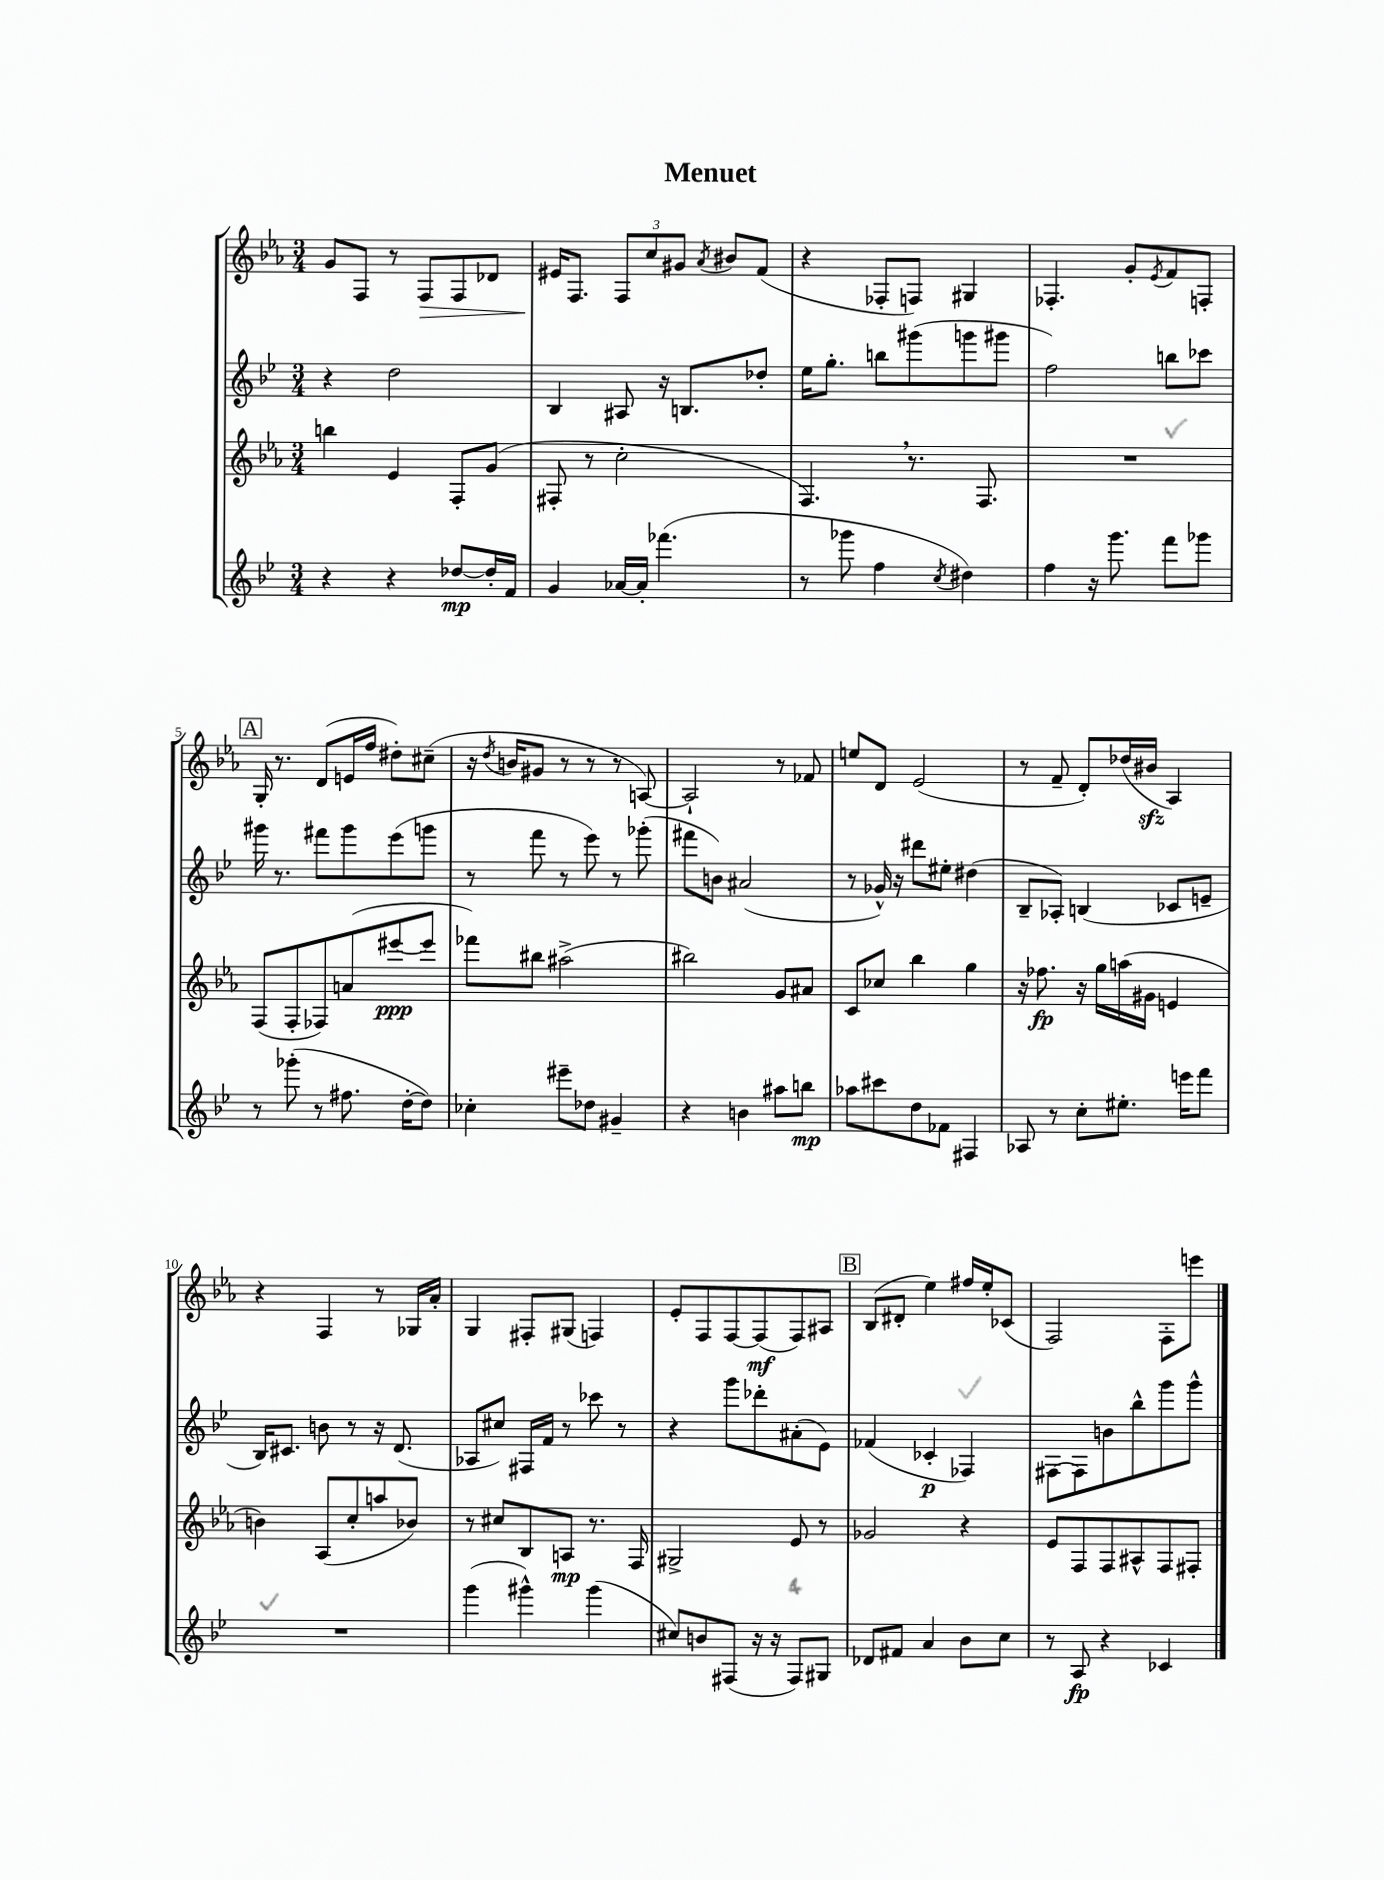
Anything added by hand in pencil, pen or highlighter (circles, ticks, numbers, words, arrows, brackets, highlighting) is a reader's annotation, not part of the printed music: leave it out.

**kern	**dynam	**kern	**dynam	**kern	**dynam	**kern	**dynam
*part4	*part4	*part3	*part3	*part2	*part2	*part1	*part1
*staff4	*staff4	*staff3	*staff3	*staff2	*staff2	*staff1	*staff1
*clefG2	*	*clefG2	*	*clefG2	*	*clefG2	*
*k[b-e-]	*	*k[b-e-a-]	*	*k[b-e-]	*	*k[b-e-a-]	*
*M3/4	*	*M3/4	*	*M3/4	*	*M3/4	*
=1	=1	=1	=1	=1	=1	=1	=1
4r	.	4bbn\	.	4r	.	8g/L	.
.	.	.	.	.	.	8F/J	.
4r	.	4e-/	.	2dd\	.	8r	.
!	!	!	!	!	!	!	!LO:HP:b
.	.	.	.	.	.	8F/L	>
[8dd-X/L	mp	8F'/L	.	.	.	8F/	.
16dd-'/L]	.	(8g/J	.	.	.	8d-X/J	.
16f/JJ	.	.	.	.	.	.	.
=2	=2	=2	=2	=2	=2	=2	=2
4g/	.	8F#X'/	.	4B-/	.	16e#X/KL	.
.	.	.	.	.	.	8.F/J	]
.	.	8r	.	.	.	.	.
[16a-X/LL	.	2cc'\	.	8A#X/	.	12F/L	.
16a-'/JJ]	.	.	.	.	.	.	.
.	.	.	.	.	.	12cc/	.
(4.fff-X\	.	.	.	16r	.	.	.
.	.	.	.	.	.	12g#X/J	.
.	.	.	.	8.Bn/L	.	.	.
.	.	.	.	.	.	8qa-/	.
.	.	.	.	.	.	8b#X/L	.
.	.	.	.	8dd-X'/J	.	(8f/J	.
=3	=3	=3	=3	=3	=3	=3	=3
8r	.	4.F,/)	.	16ee-\KL	.	4r	.
.	.	.	.	8.gg'\J	.	.	.
8ggg-X\	.	.	.	.	.	.	.
4ff\	.	.	.	8bbn\L	.	8F-X'/L	.
.	.	8.r	.	(8ggg#X\	.	8Fn/J)	.
8qcc/	.	.	.	.	.	.	.
4dd#X\)	.	.	.	8gggn\	.	4G#X/	.
.	.	8.F/	.	.	.	.	.
.	.	.	.	8ggg#X\J	.	.	.
=4	=4	=4	=4	=4	=4	=4	=4
4ff\	.	2.r	.	2ff\)	.	4.F-X'/	.
16r	.	.	.	.	.	.	.
8.ggg\	.	.	.	.	.	.	.
.	.	.	.	.	.	8g'/L	.
.	.	.	.	.	.	8qe-/	.
8fff\L	.	.	.	8bbn\L	.	8f/	.
8ggg-X\J	.	.	.	8ccc-X\J	.	8Fn'/J	.
!!LO:LB:g=z
!!LO:REH:place=s1:t=A
=5	=5	=5	=5	=5	=5	=5	=5
8r	.	(8F/L	.	16ggg#X\	.	16G'/	.
.	.	.	.	8.r	.	8.r	.
(8ggg-X'\	.	8F'/	.	.	.	.	.
8r	.	8F-X/)	.	8fff#X\L	.	(8d/L	.
8.ff#X\	.	(8an/	.	8ggg#\	.	16en/L	.
.	.	.	.	.	.	16ff/JJ	.
.	.	[8eee#X/	ppp	(8eee-\	.	8dd#X'\L)	.
[16dd'\KL	.	.	.	.	.	.	.
8dd\J])	.	8eee#/J]	.	8gggn\J	.	(8cc#X~\J	.
=6	=6	=6	=6	=6	=6	=6	=6
4cc-X'\	.	8fff-X\L)	.	8r	.	16r	.
.	.	.	.	.	.	8qdd/	.
.	.	.	.	.	.	16bn/KL	.
.	.	8bb#X\J	.	8fff\	.	8g#X/J	.
8eee#X~\L	.	(2aa#X^\	.	8r	.	8r	.
8dd-X\J	.	.	.	8eee-\)	.	8r	.
4g#X~/	.	.	.	8r	.	8r	.
.	.	.	.	(8ggg-X'\	.	[8An/)	.
=7	=7	=7	=7	=7	=7	=7	=7
4r	.	2bb#X\)	.	8fff#X\L	.	2A`/]	.
.	.	.	.	8bn\J)	.	.	.
4bn\	.	.	.	(2a#X/	.	.	.
8aa#X\L	.	8g/L	.	.	.	8r	.
8bbn\J	mp	8a#X/J	.	.	.	8f-X/	.
=8	=8	=8	=8	=8	=8	=8	=8
8aa-X\L	.	8c/L	.	8r	.	8een/L	.
8ccc#X\	.	8cc-X/J	.	16g-X^^/)	.	8d/J	.
.	.	.	.	16r	.	.	.
8dd\	.	4bb-\	.	8ddd#X\L	.	(2e-/	.
8f-X\J	.	.	.	8ee#X'\J	.	.	.
4F#X/	.	4gg\	.	(4dd#X\	.	.	.
=9	=9	=9	=9	=9	=9	=9	=9
8A-X/	.	16r	.	8B-~/L	.	8r	.
.	.	8.ff-X\	fp	.	.	.	.
8r	.	.	.	8A-X'/J)	.	8f~/	.
8cc'\L	.	16r	.	(4Bn/	.	8d'/L)	.
.	.	16gg\LL	.	.	.	.	.
8.ee#X'\J	.	(16aan\	.	.	.	(16dd-X/L	.
.	.	16g#X\JJ	.	.	.	16b#Xzz/JJ	.
.	.	4en/	.	8c-X/L	.	4A-/)	.
16eeen\KL	.	.	.	.	.	.	.
8fff\J	.	.	.	8en~/J	.	.	.
!!LO:LB:g=z
=10	=10	=10	=10	=10	=10	=10	=10
2.r	.	4bn\)	.	16B-/KL)	.	4r	.
.	.	.	.	8.c#X/J	.	.	.
.	.	(8A-/L	.	8bn\	.	4F/	.
.	.	8cc'/	.	8r	.	.	.
.	.	8aan/	.	16r	.	8r	.
.	.	.	.	(8.d/	.	.	.
.	.	8b-X/J)	.	.	.	16G-X/LL	.
.	.	.	.	.	.	16a-'/JJ	.
=11	=11	=11	=11	=11	=11	=11	=11
(4ggg\	.	8r	.	8A-X/L	.	4G/	.
.	.	8cc#X/L	.	8cc#X/J)	.	.	.
4ggg#X^^\)	.	8B-/	.	16F#X/LL	.	8F#X'/L	.
.	.	.	.	16f/JJ	.	.	.
.	.	8An/J	mp	8r	.	(8G#X/J	.
(4ggg#\	.	8.r	.	8ccc-X\	.	4Fn/)	.
.	.	.	.	8r	.	.	.
.	.	16F/	.	.	.	.	.
=12	=12	=12	=12	=12	=12	=12	=12
8cc#X/L)	.	2G#X^/	.	4r	.	8e-'/L	.
8bn/	.	.	.	.	.	8F/	.
(8F#X/J	.	.	.	8ggg\L	.	[8F/	.
16r	.	.	.	8ddd-X'\	.	(8F/]	mf
16r	.	.	.	.	.	.	.
8F#/L)	.	8e-/	.	(8a#X'\	.	8F/)	.
8G#X/J	.	8r	.	8e-\J)	.	8A#X/J	.
!!LO:REH:place=s1:t=B
=13	=13	=13	=13	=13	=13	=13	=13
8d-X/L	.	2g-X/	.	(4f-X/	.	(8B-/L	.
8f#X/J	.	.	.	.	.	8d#X'/J	.
4a/	.	.	.	4c-X'/	p	4ee-\)	.
8b-\L	.	4r	.	4F-X/)	.	16ff#X/LL	.
.	.	.	.	.	.	16ee-'/J	.
8cc\J	.	.	.	.	.	(8c-X/J	.
=14	=14	=14	=14	=14	=14	=14	=14
8r	.	8e-/L	.	[8F#X\L	.	2F/)	.
8A/	fp	8F/	.	8F#\]	.	.	.
4r	.	8F/	.	8bn\	.	.	.
.	.	8A#X^^/	.	8bb-^^\	.	.	.
4c-X/	.	8F/	.	8ggg\	.	8F'\L	.
.	.	8F#X'/J	.	8ggg^^\J	.	8eeen\J	.
==	==	==	==	==	==	==	==
*-	*-	*-	*-	*-	*-	*-	*-
